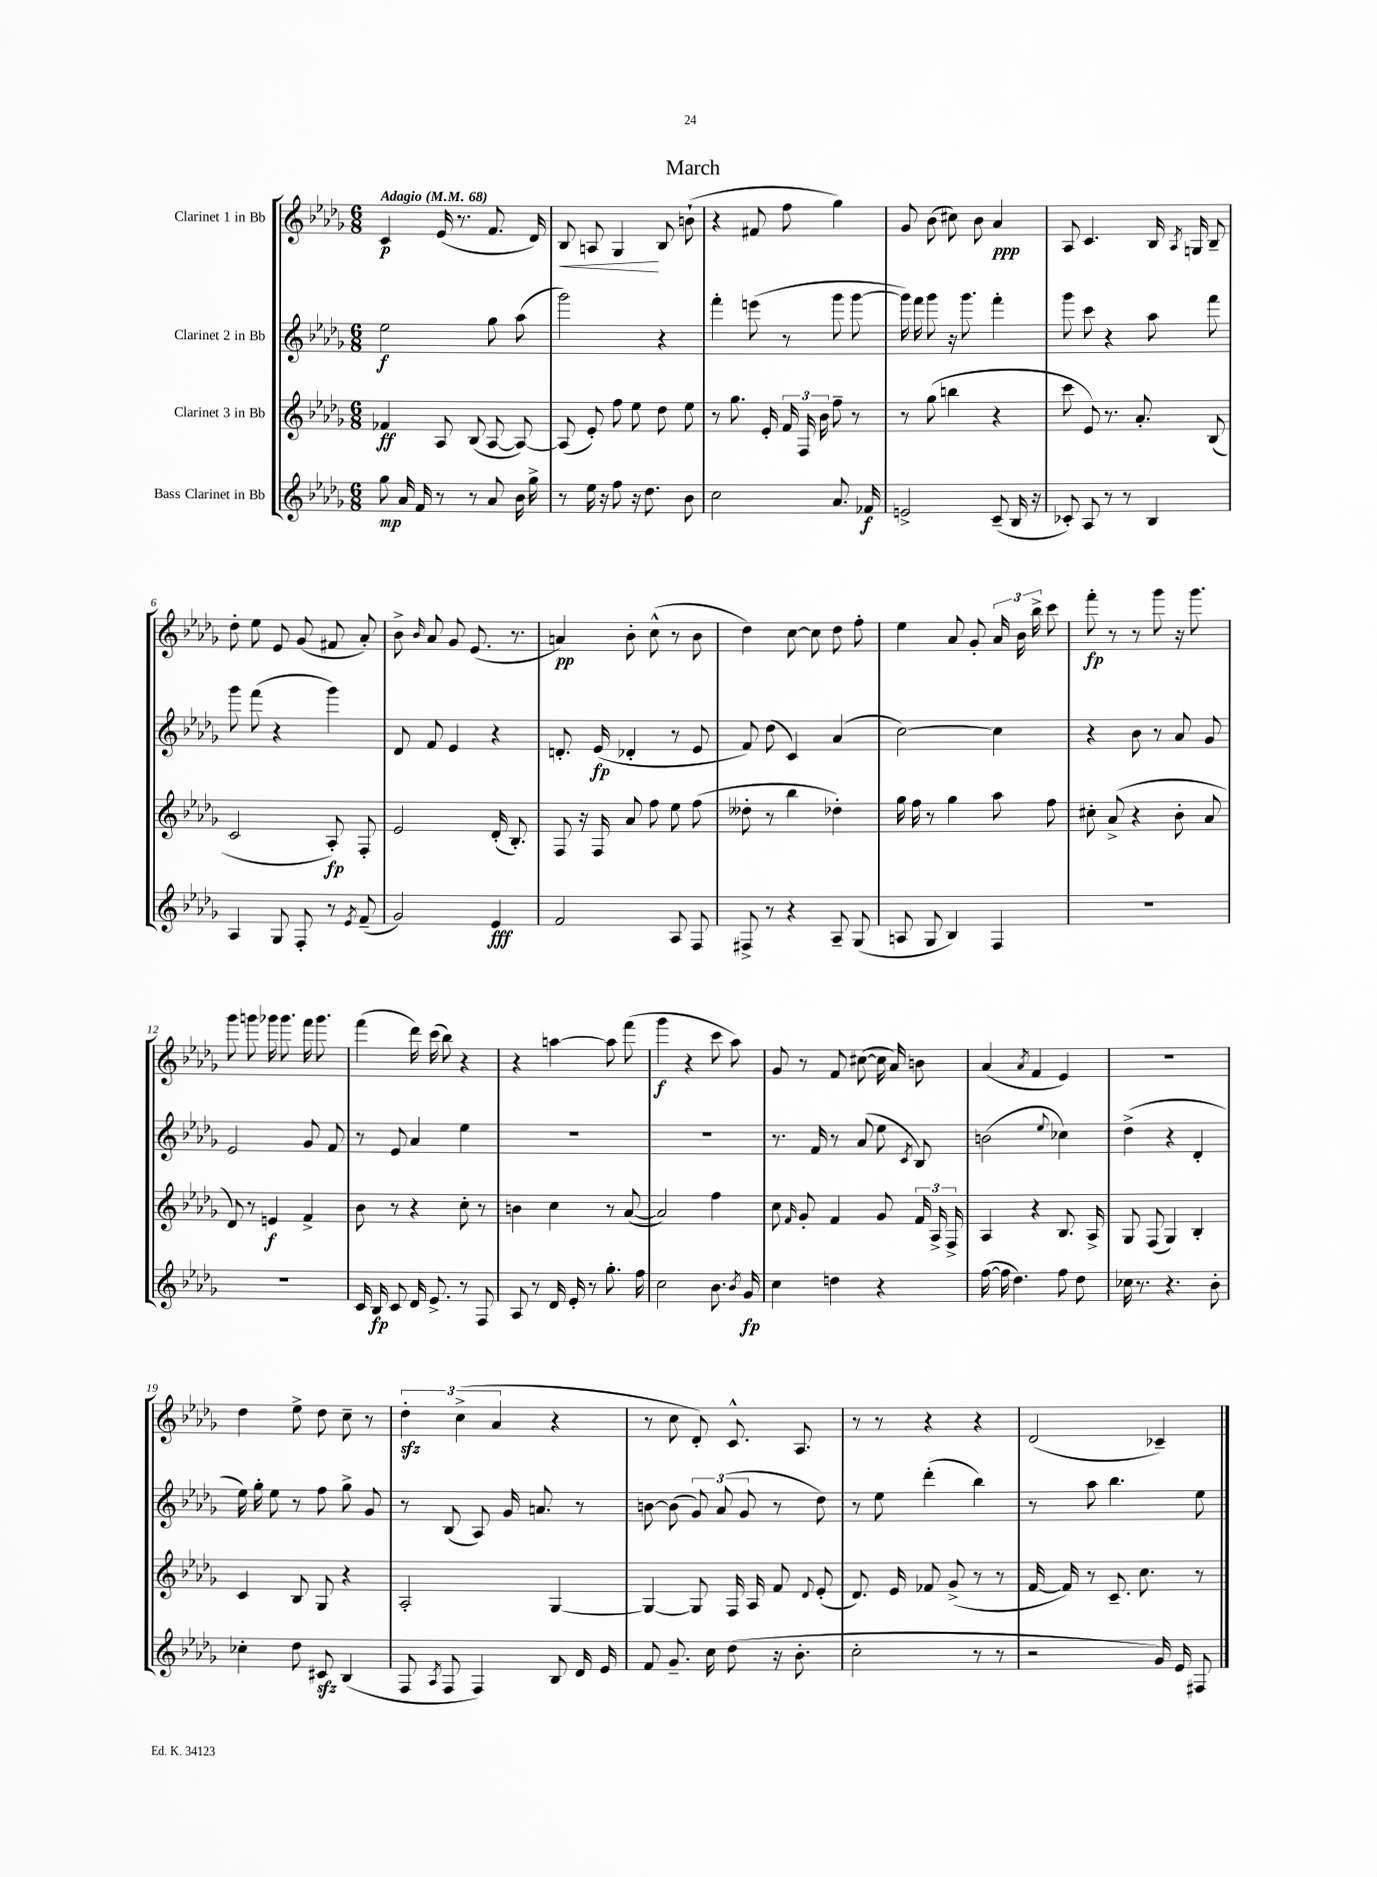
\header { title = "March" }
<<
\new StaffGroup <<
\new Staff = "s0" \with { instrumentName = "Clarinet 1 in Bb" } {
    \clef treble \key des \major \numericTimeSignature \time 6/8 \tempo "Adagio" 4 = 68
    \autoBeamOff c'4\p ees'16( r8. f'8. des'16) |
    bes8\< a8 ges4\! bes8 b'8-!( |
    r4 fis'8 f''8 ges''4) |
    ges'8 bes'8( cis''8) bes'8 aes'4\ppp |
    aes8 c'4. bes16 \acciaccatura { aes8 } g16 bes8-- |
    des''8-. ees''8 ees'8 ges'8( fis'8 aes'8-.) |
    bes'8-> \grace { bes'16 } aes'8 ges'8 ees'8.( r8. |
    a'4\pp) bes'8-. c''8-^( r8 bes'8 |
    des''4) c''8~ c''8 des''8 f''8-. |
    ees''4 aes'8 ges'8-. \tuplet 3/2 { aes'16 bes'16 bes''16-> } c'''8 |
    f'''8-.\fp r8 r8 ges'''8 r16 ges'''8. |
    ges'''8 g'''8 ges'''16 ges'''8. f'''16 ges'''8. |
    f'''4( des'''16) c'''16( bes''8) r4 |
    r4 a''4~ a''8 f'''8( |
    ges'''4\f r4 c'''8 aes''8) |
    ges'8 r8 f'8 cis''8~( cis''16 aes'16) b'8 |
    aes'4( \acciaccatura { aes'8 } f'4 ees'4) |
    R2. |
    des''4 ees''8-> des''8 c''8-- r8 |
    \tuplet 3/2 { des''4-.\sfz c''4->( aes'4 } r4 |
    r8 c''8 des'8-.) c'8.-^ aes8. |
    r8 r8 r4 r4 |
    des'2( ces'4--) \bar "|." |
}
\new Staff = "s1" \with { instrumentName = "Clarinet 2 in Bb" } {
    \clef treble \key des \major \numericTimeSignature \time 6/8
    \autoBeamOff ees''2\f ges''8 aes''8( |
    ges'''2) r4 |
    f'''4-. e'''8( r8 ges'''8 ges'''8~ |
    ges'''16) f'''16 ges'''8 r16 ges'''8. f'''4-. |
    ges'''8 c'''8 r4 aes''8 f'''8 |
    ges'''8 f'''8( r4 ges'''4) |
    des'8 f'8 ees'4 r4 |
    d'8.-. ees'16\fp( des'4-. r8 ees'8 |
    f'8) des''8( c'4) aes'4( |
    c''2~) c''4 |
    r4 bes'8 r8 aes'8 ges'8 |
    ees'2 ges'8 f'8 |
    r8 ees'8 aes'4 ees''4 |
    R2. |
    R2. |
    r8. f'16 r8 aes'8( ees''8 \acciaccatura { c'8 } bes8) |
    b'2( \appoggiatura { ees''8 } ces''4) |
    des''4->( r4 des'4-. |
    ees''16) ges''16-. ees''8 r8 f''8 ges''8-> ges'8 |
    r8 bes8( aes8) ges'16 a'8. r8 |
    b'8~ b'8( \tuplet 3/2 { ges'8) aes'8( ges'8 } r8 des''8) |
    r8 ees''8 des'''4-.( bes''4) |
    r8 aes''8 bes''4. ees''8 \bar "|." |
}
\new Staff = "s2" \with { instrumentName = "Clarinet 3 in Bb" } {
    \clef treble \key des \major \numericTimeSignature \time 6/8
    \autoBeamOff fes'4\ff aes8 bes8( aes8~ aes8~) |
    aes8( ees'8-.) f''8 ees''8 des''8 ees''8 |
    r8 ges''8. ees'16-. \tuplet 3/2 { f'16 f16 bes'16 } f''8-- r8 |
    r8 ges''8( b''4 r4 |
    c'''8 ees'8) r8. aes'8.-. bes8( |
    c'2 aes8-.\fp) f8-. |
    ees'2 des'16-.( bes8.-.) |
    f8 r16 f16 aes'8 f''8 ees''8 f''8( |
    deses''8-. r8 bes''4 des''4-.) |
    ges''16 f''16 r8 ges''4 aes''8 f''8 |
    cis''8-. aes'8->( r4 bes'8-. aes'8 |
    des'8) r8 e'4\f f'4-> |
    bes'8 r8 r4 c''8-. r8 |
    b'4 c''4 r8 aes'8~( |
    aes'2) f''4 |
    c''8 \grace { f'16 } ges'8-. f'4 ges'8 \tuplet 3/2 { f'16 aes16-> f16-> } |
    aes4 r4 bes8. aes16-> |
    ges8 f8( ges4) bes4-. |
    c'4 bes8 ges8 r4 |
    aes2-. ges4~ |
    ges4~ ges8 f16 aes16 f'8 \appoggiatura { des'8 } ees'8-.( |
    des'8.) ees'16 fes'8 ges'8->( r8 r8 |
    f'16~ f'16) r8 c'8.-- c''8. r8 \bar "|." |
}
\new Staff = "s3" \with { instrumentName = "Bass Clarinet in Bb" } {
    \clef treble \key des \major \numericTimeSignature \time 6/8
    \autoBeamOff ges''8\mp aes'16 f'16 r8 r8 aes'8 bes'16 ges''16-> |
    r8 ees''16 r16 f''8 r16 des''8. bes'8 |
    c''2 aes'8. fes'16\f |
    e'2-> c'8--( bes16 r16 |
    ces'8-.) aes8 r8 r8 bes4 |
    aes4 ges8 f8-. r8 \acciaccatura { ees'8 } f'8--( |
    ges'2) ees'4\fff |
    f'2 aes8 f8 |
    fis8-> r8 r4 aes8-- ges8( |
    a8 ges8 bes4) f4 |
    R2. |
    R2. |
    c'16 bes16\fp c'8 des'16 ees'8.-> r8 f8 |
    aes8 r8 des'16 ees'16-. r8 ges''8.-. f''16 |
    c''2 bes'8. \acciaccatura { bes'8 } ges'16\fp |
    c''4 d''4 r4 |
    f''16~( f''16 des''4.) f''8 des''8 |
    ces''16 r8. r4. bes'8-. |
    ces''4-. des''8 cis'8\sfz bes4( |
    f8 \acciaccatura { aes8 } f8 f4) bes8 des'16 ees'16 |
    f'8 ges'8.-- c''16 des''8( r16 bes'8.-. |
    c''2-. r8 r8 |
    r2 ges'16) ees'16 fis8 \bar "|." |
}
>>
>>
